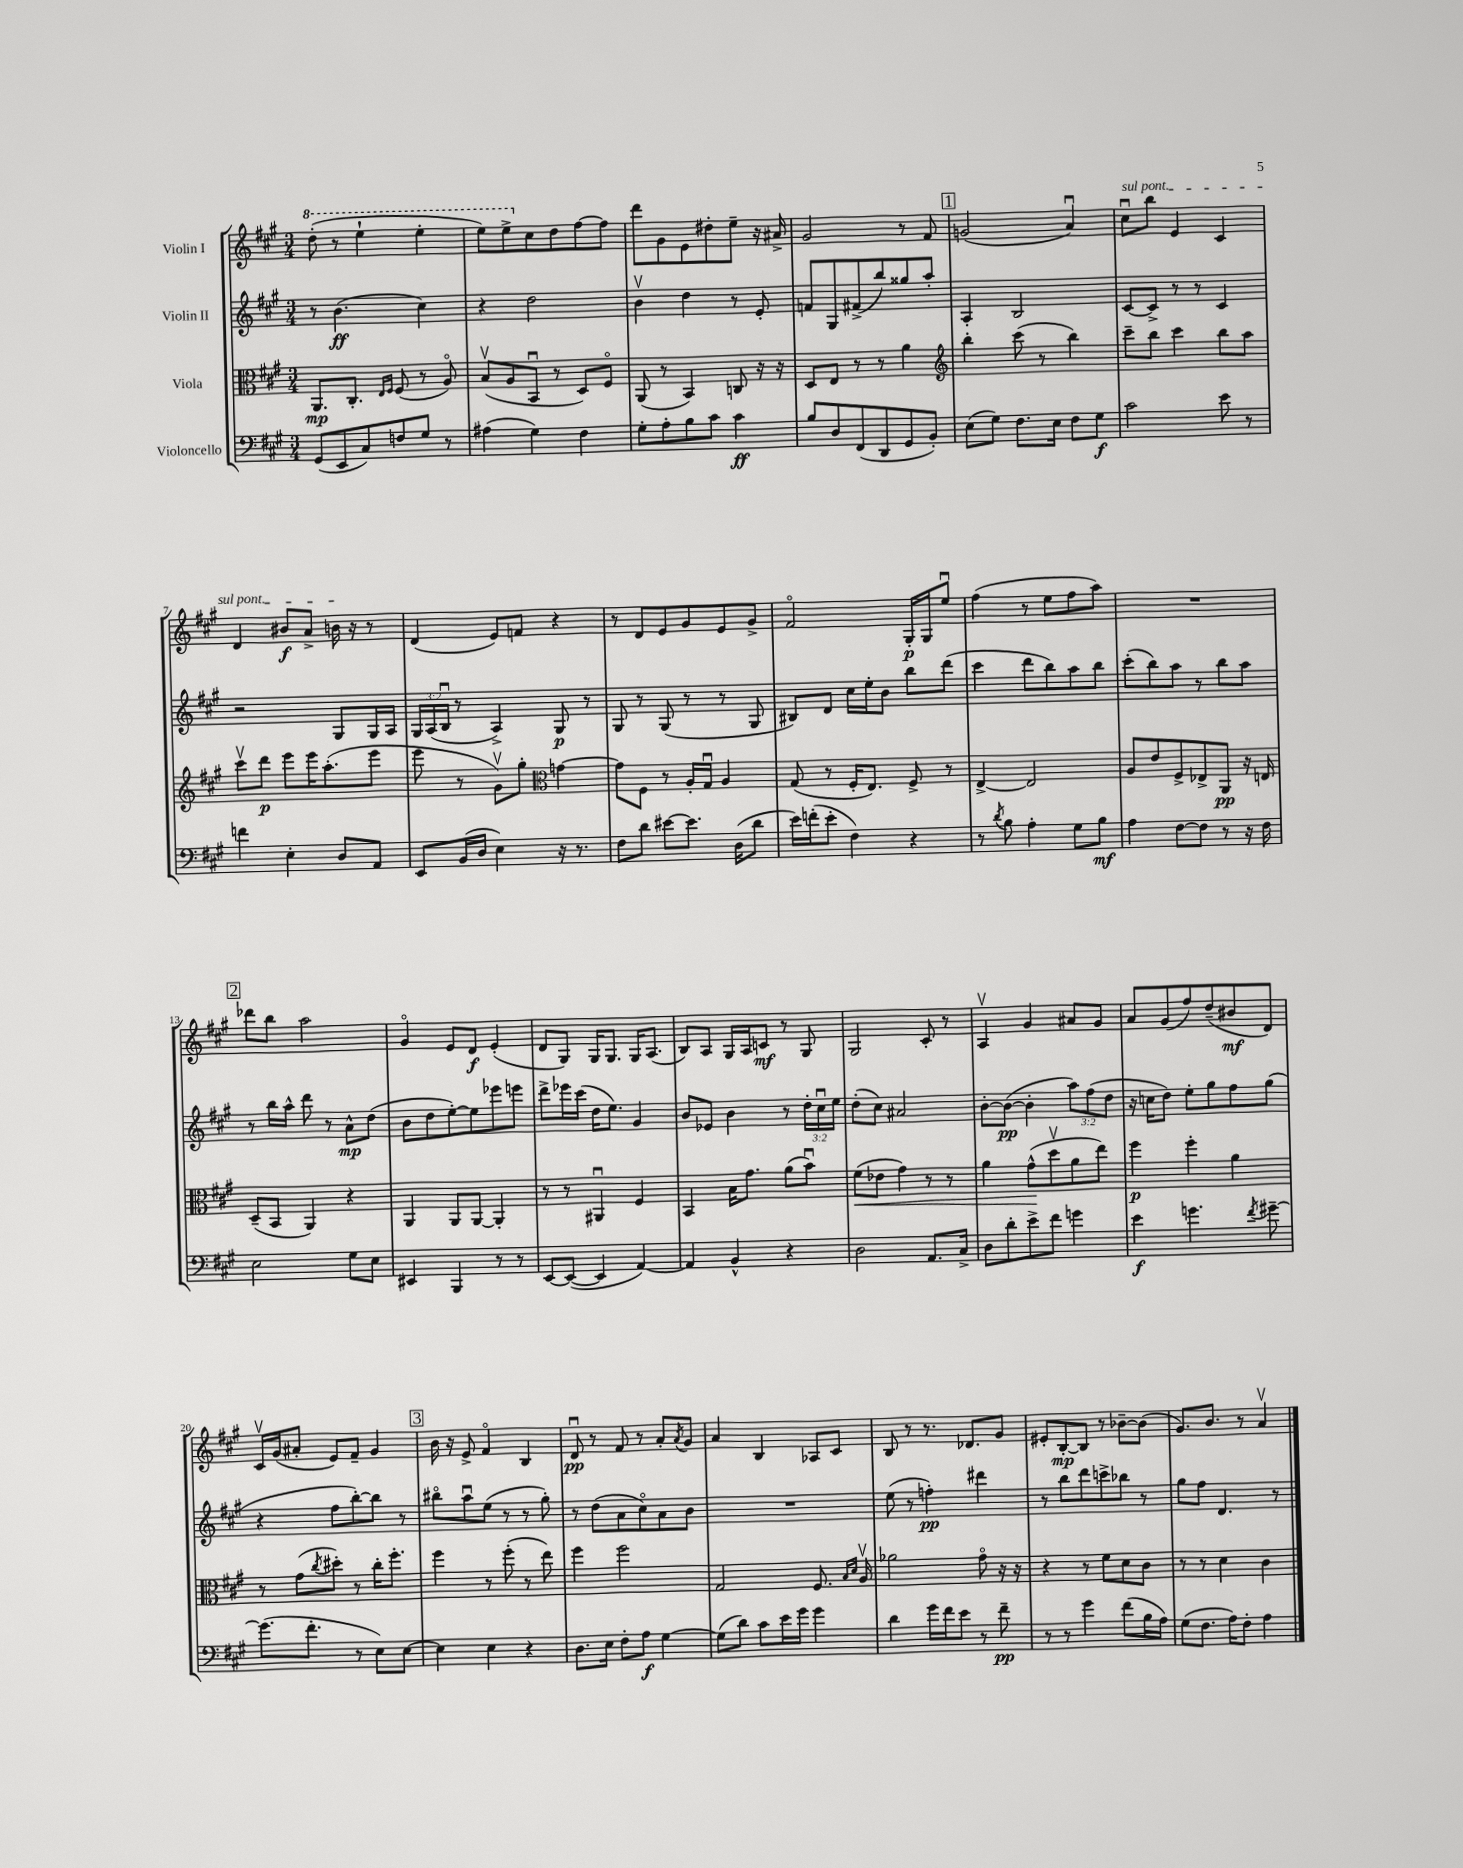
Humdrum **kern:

**kern	**dynam	**kern	**dynam	**kern	**dynam	**kern	**dynam
*part4	*part4	*part3	*part3	*part2	*part2	*part1	*part1
*staff4	*staff4	*staff3	*staff3	*staff2	*staff2	*staff1	*staff1
*I"Violoncello	*	*I"Viola	*	*I"Violin II	*	*I"Violin I	*
*clefF4	*	*clefC3	*	*clefG2	*	*clefG2	*
*k[f#c#g#]	*	*k[f#c#g#]	*	*k[f#c#g#]	*	*k[f#c#g#]	*
*M3/4	*	*M3/4	*	*M3/4	*	*M3/4	*
*	*	*	*	*	*	*8va	*
=1	=1	=1	=1	=1	=1	=1	=1
(8GG#/L	.	8.AA/L	mp	8r	.	(8ddd'\	.
8EE/	.	.	.	(4.b\	ff	8r	.
.	.	8.C#'/J	.	.	.	.	.
8C#/)	.	.	.	.	.	4eee`\	.
.	.	16qqE/LL	.	.	.	.	.
.	.	16qqF#/JJ	.	.	.	.	.
8Fn/	.	(8F#/	.	.	.	.	.
8G#/J	.	8r	.	4cc#\)	.	4eee'\	.
8r	.	8A/)	.	.	.	.	.
=2	=2	=2	=2	=2	=2	=2	=2
(4A#X\	.	(8Bv/L	.	4r	.	8eee\L)	.
.	.	8A/	.	.	.	8eee^\	.
*	*	*	*	*	*	*X8va	*
4G#\)	.	8BBu/J	.	2dd\	.	8cc#\	.
.	.	8r	.	.	.	8dd\	.
4F#\	.	8D/L)	.	.	.	[8ff#\	.
.	.	8F#/J	.	.	.	8ff#\J]	.
=3	=3	=3	=3	=3	=3	=3	=3
8G#'\L	.	(8AA/	.	4bv\	.	8ddd\L	.
8A'\	.	8r	.	.	.	8g#\	.
8B\	.	4BB/)	.	4dd\	.	8e\	.
8c#\J	.	.	.	.	.	8dd#X'\	.
4c#\	ff	8Cn/	.	8r	.	8ee~\J	.
.	.	16r	.	8e'/	.	16r	.
.	.	16r	.	.	.	16a#X^/	.
=4	=4	=4	=4	=4	=4	=4	=4
8B/L	.	8D/L	.	8fn/L	.	2g#/	.
8D/	.	8E/J	.	8G#/	.	.	.
(8FF#/	.	8r	.	(8f#X^/	.	.	.
8DD/	.	8r	.	8bb/)	.	.	.
8GG#/	.	4a\	.	8gg##X/	.	8r	.
8BB'/J)	.	.	.	8aa'/J	.	8f#/	.
!!LO:REH:place=s1:t=1
=5	=5	=5	=5	=5	=5	=5	=5
*	*	*clefG2	*	*	*	*	*
(8E\L	.	4bb'\	.	4A'/	.	(2gn/	.
8G#\J)	.	.	.	.	.	.	.
8.F#\L	.	(8ccc#\	.	2B/	.	.	.
.	.	8r	.	.	.	.	.
16E\Jk	.	.	.	.	.	.	.
8F#\L	.	4bb\)	.	.	.	4au/)	.
8G#\J	f	.	.	.	.	.	.
=6	=6	=6	=6	=6	=6	=6	=6
!	!	!	!	!	!	!LO:TX:a:i:t=sul pont.	!
2c#\	.	8ccc#~\L	.	[8c#/L	.	8cc#u\L	.
.	.	8bb\J	.	8c#^/J]	.	8bb\J	.
.	.	4ccc#\	.	8r	.	4e/	.
.	.	.	.	8r	.	.	.
8e\	.	8bb\L	.	4c#/	.	4c#/	.
8r	.	8aa\J	.	.	.	.	.
!!LO:LB:g=z
=7	=7	=7	=7	=7	=7	=7	=7
4fn\	.	8ccc#v\L	.	2r	.	4d/	.
.	.	8ddd\J	p	.	.	.	.
4E'\	.	8eee\L	.	.	.	8b#X/L	f
.	.	16eee\K	.	.	.	8a^/J	.
.	.	(8.aa'\	.	.	.	.	.
8D/L	.	.	.	8G#/L	.	16bn\	.
.	.	.	.	.	.	16r	.
8AA/J	.	8eee\J	.	16G#/L	.	8r	.
.	.	.	.	16A/JJ	.	.	.
=8	=8	=8	=8	=8	=8	=8	=8
8EE/L	.	8eee\	.	24G#/LL	.	(4d/	.
.	.	.	.	(24A/	.	.	.
.	.	.	.	24Bu/JJ	.	.	.
(16BB/L	.	8r	.	8r	.	.	.
16D/JJ	.	.	.	.	.	.	.
4E\)	.	8g#v\L)	.	4A^/)	.	8e/L)	.
.	.	8gg#'\J	.	.	.	8fn/J	.
*	*	*clefC3	*	*	*	*	*
16r	.	[4gn\	.	8G#/	p	4r	.
8.r	.	.	.	.	.	.	.
.	.	.	.	8r	.	.	.
=9	=9	=9	=9	=9	=9	=9	=9
8F#\L	.	8g\L]	.	8G#/	.	8r	.
8d\J	.	8F#\J	.	8r	.	8d/L	.
[8e#X\L	.	8r	.	(8G#/	.	8e/	.
8.e#\J]	.	16A'/LL	.	8r	.	8g#/	.
.	.	16G#u/JJ	.	.	.	.	.
.	.	4A/	.	8r	.	8e/	.
(16D\KL	.	.	.	.	.	.	.
8d\J	.	.	.	8G#/	.	8g#^/J	.
=10	=10	=10	=10	=10	=10	=10	=10
16e\LL)	.	(8G#/	.	8B#X/L)	.	2f#/	.
(16fn'\J	.	.	.	.	.	.	.
8e'\J	.	8r	.	8d/J	.	.	.
4F#\)	.	16F#'/KL	.	16cc#\LL	.	.	.
.	.	8.E/J)	.	16ee'\J	.	.	.
.	.	.	.	8b\J	.	.	.
4r	.	8F#^/	.	8bb\L	.	16G#'/LL	p
.	.	.	.	.	.	16G#/J	.
.	.	8r	.	(8ddd\J	.	8eeu/J	.
=11	=11	=11	=11	=11	=11	=11	=11
8r	.	[4E^/	.	4ccc#\	.	(4ff#\	.
8qd/	.	.	.	.	.	.	.
8B\	.	.	.	.	.	.	.
4A'\	.	2E/]	.	8ddd\L	.	8r	.
.	.	.	.	8bb\)	.	8ee\L	.
8G#\L	.	.	.	8aa\	.	8ff#\	.
8B\J	mf	.	.	8bb\J	.	8aa\J)	.
=12	=12	=12	=12	=12	=12	=12	=12
4A\	.	8A/L	.	(8ccc#'\L	.	2.r	.
.	.	8e/	.	8bb\)	.	.	.
[8F#\L	.	8F#^/	.	8aa\J	.	.	.
8F#\J]	.	8E-X^/	.	8r	.	.	.
8r	.	8AA/J	pp	8bb\L	.	.	.
16r	.	16r	.	8aa\J	.	.	.
16F#\	.	16En/	.	.	.	.	.
!!LO:LB:g=z
!!LO:REH:place=s1:t=2
=13	=13	=13	=13	=13	=13	=13	=13
2E\	.	(8D~/L	.	8r	.	8ddd-X\L	.
.	.	8BB/J	.	16bb\LL	.	8bb\J	.
.	.	.	.	16aa^^\JJ	.	.	.
.	.	4AA/)	.	8ddd\	.	2aa\	.
.	.	.	.	8r	.	.	.
8G#\L	.	4r	.	8a^^\L	mp	.	.
8E\J	.	.	.	(8dd\J	.	.	.
=14	=14	=14	=14	=14	=14	=14	=14
4EE#X/	.	4AA/	.	8b\L	.	4g#/	.
.	.	.	.	8dd\	.	.	.
4BBB/	.	8AA/L	.	[8ee'\)	.	8e/L	.
.	.	[8AA/J	.	8ee\]	.	8d/J	f
8r	.	4AA'/]	.	8eee-X\	.	(4e'/	.
8r	.	.	.	8eeen\J	.	.	.
=15	=15	=15	=15	=15	=15	=15	=15
[8EE/L	.	8r	.	8ddd^\L	.	8d/L	.
(8EE/J_	.	8r	.	16eee-X\L	.	8G#/J)	.
.	.	.	.	(16ccc#\JJ	.	.	.
4EE/]	.	4AA#Xu/	.	16dd\KL	.	16G#/KL	.
.	.	.	.	8.ee\J)	.	8.G#/J	.
[4AA/)	.	4F#/	.	4g#/	.	16G#/KL	.
.	.	.	.	.	.	(8.A/J	.
=16	=16	=16	=16	=16	=16	=16	=16
4AA/]	.	4BB/	.	8b/L	.	8B/L)	.
.	.	.	.	8e-X/J	.	8A/J	.
4BB^^/	.	16B\KL	.	4b\	.	16G#/LL	.
.	.	8.g#\J	.	.	.	16A/J	.
.	.	.	.	.	.	8cn/J	mf
4r	.	(8a\L	.	8r	.	8r	.
.	.	8bu\J)	.	24dd'\LL	.	8G#/	.
.	.	.	.	24cc#u\	.	.	.
.	.	.	.	24ee\JJ	.	.	.
=17	=17	=17	=17	=17	=17	=17	=17
!	!	!	!LO:HP:b	!	!	!	!
2D\	.	(8f#\L	<	(8dd'\L	.	2G#/	.
.	.	8e-X\J	.	8cc#\J)	.	.	.
.	.	4g#\)	.	2a#X/	.	.	.
8.AA/L	.	8r	.	.	.	8c#'/	.
.	.	8r	.	.	.	8r	.
16C#^/Jk	.	.	.	.	.	.	.
=18	=18	=18	=18	=18	=18	=18	=18
8D\L	.	4a\	.	[8b'\L	.	4Av/	.
8d'\	.	.	.	(8b\J_	pp	.	.
8e^\	.	(8g#^^\L	.	4b'\]	.	4g#/	.
8f#\J	.	8ddv\	[	.	.	.	.
4gn\	.	8a\	.	12aa\L)	.	8a#X/L	.
.	.	.	.	(12ff#\	.	.	.
.	.	8ee\J)	.	.	.	8g#/J	.
.	.	.	.	12dd\J	.	.	.
=19	=19	=19	=19	=19	=19	=19	=19
4e\	f	4ff#\	p	16r	.	8a/L	.
.	.	.	.	16ccn\KL	.	.	.
.	.	.	.	8dd\J)	.	(8g#/	.
4.gn\	.	4ff#'\	.	8ee'\L	.	8ff#/)	.
.	.	.	.	8gg#\	.	(8dd~/	.
.	.	4a\	.	8ff#\	.	8b#X/	mf
8qf#/	.	.	.	.	.	.	.
[8g#X~\	.	.	.	(8gg#\J	.	8d/J)	.
!!LO:LB:g=z
=20	=20	=20	=20	=20	=20	=20	=20
(8.g#\L]	.	8r	.	4r	.	16c#v/LL	.
.	.	.	.	.	.	(16g#/J	.
.	.	(8g#\L	.	.	.	8a#X'/J	.
8.f#'\J	.	.	.	.	.	.	.
.	.	8qcc#/	.	.	.	.	.
.	.	8dd#X'\J)	.	8ff#\L	.	8e/L)	.
8r	.	8r	.	[8bb'\)	.	8f#~/J	.
8E\L)	.	16cc#'\KL	.	8bb\J]	.	4g#/	.
.	.	8.ff#'\J	.	.	.	.	.
[8E\J	.	.	.	8r	.	.	.
!!LO:REH:place=s1:t=3
=21	=21	=21	=21	=21	=21	=21	=21
4E\]	.	4ff#\	.	8bb#X\L	.	16b\	.
.	.	.	.	.	.	16r	.
.	.	.	.	8aau\	.	8e^/	.
4E\	.	8r	.	(8ee\J	.	4f#/	.
.	.	(8ff#'\	.	8r	.	.	.
4r	.	8r	.	8r	.	4B/	.
.	.	8ee\)	.	8gg#'\)	.	.	.
=22	=22	=22	=22	=22	=22	=22	=22
8.D\L	.	4ff#\	.	8r	.	8du/	pp
.	.	.	.	(8dd\L	.	8r	.
16E\Jk	.	.	.	.	.	.	.
8F#'\L	.	2ff#\	.	8a\	.	8f#/	.
8A\J	f	.	.	8cc#\)	.	8r	.
[4G#\	.	.	.	8a\	.	8a'/L	.
.	.	.	.	.	.	8qa/	.
.	.	.	.	8b\J	.	8g#/J	.
=23	=23	=23	=23	=23	=23	=23	=23
(8G#\L]	.	2G#/	.	2.r	.	4a/	.
8d\J)	.	.	.	.	.	.	.
8c#\L	.	.	.	.	.	4B/	.
16e\L	.	.	.	.	.	.	.
16g#\JJ	.	.	.	.	.	.	.
4g#\	.	8.F#/	.	.	.	8A-X/L	.
.	.	.	.	.	.	8c#/J	.
.	.	16qqB/LL	.	.	.	.	.
.	.	16qqd/JJ	.	.	.	.	.
.	.	16Av/	.	.	.	.	.
=24	=24	=24	=24	=24	=24	=24	=24
4d\	.	2a-X\	.	(8ee\	.	8B/	.
.	.	.	.	8r	.	8r	.
16g#\LL	.	.	.	4ffn'\)	pp	8.r	.
16f#\J	.	.	.	.	.	.	.
8e\J	.	.	.	.	.	.	.
.	.	.	.	.	.	8.d-X/L	.
8r	.	8g#\	.	4ddd#X\	.	.	.
8f#~\	pp	16r	.	.	.	8g#/J	.
.	.	16r	.	.	.	.	.
=25	=25	=25	=25	=25	=25	=25	=25
8r	.	4r	.	8r	.	8e#X'/L	.
8r	.	.	.	8bb\L	.	[8B'/	mp
4g#\	.	8r	.	8ddd\	.	8B/J]	.
.	.	8f#\L	.	8cccn^\	.	8r	.
(8f#\L	.	8d\	.	8bb-X\J	.	[8b-X~\L	.
16B\L	.	8c#\J	.	8r	.	(8b-\J]	.
16A\JJ)	.	.	.	.	.	.	.
=26	=26	=26	=26	=26	=26	=26	=26
(8G#\L	.	8r	.	8gg#\L	.	8.g#/L)	.
8.F#\J	.	8r	.	8ff#\J	.	.	.
.	.	.	.	.	.	8.b/J	.
.	.	4d\	.	4.d/	.	.	.
16A\KL)	.	.	.	.	.	.	.
8F#'\J	.	.	.	.	.	8r	.
4A\	.	4c#\	.	.	.	4av/	.
.	.	.	.	8r	.	.	.
==	==	==	==	==	==	==	==
*-	*-	*-	*-	*-	*-	*-	*-
